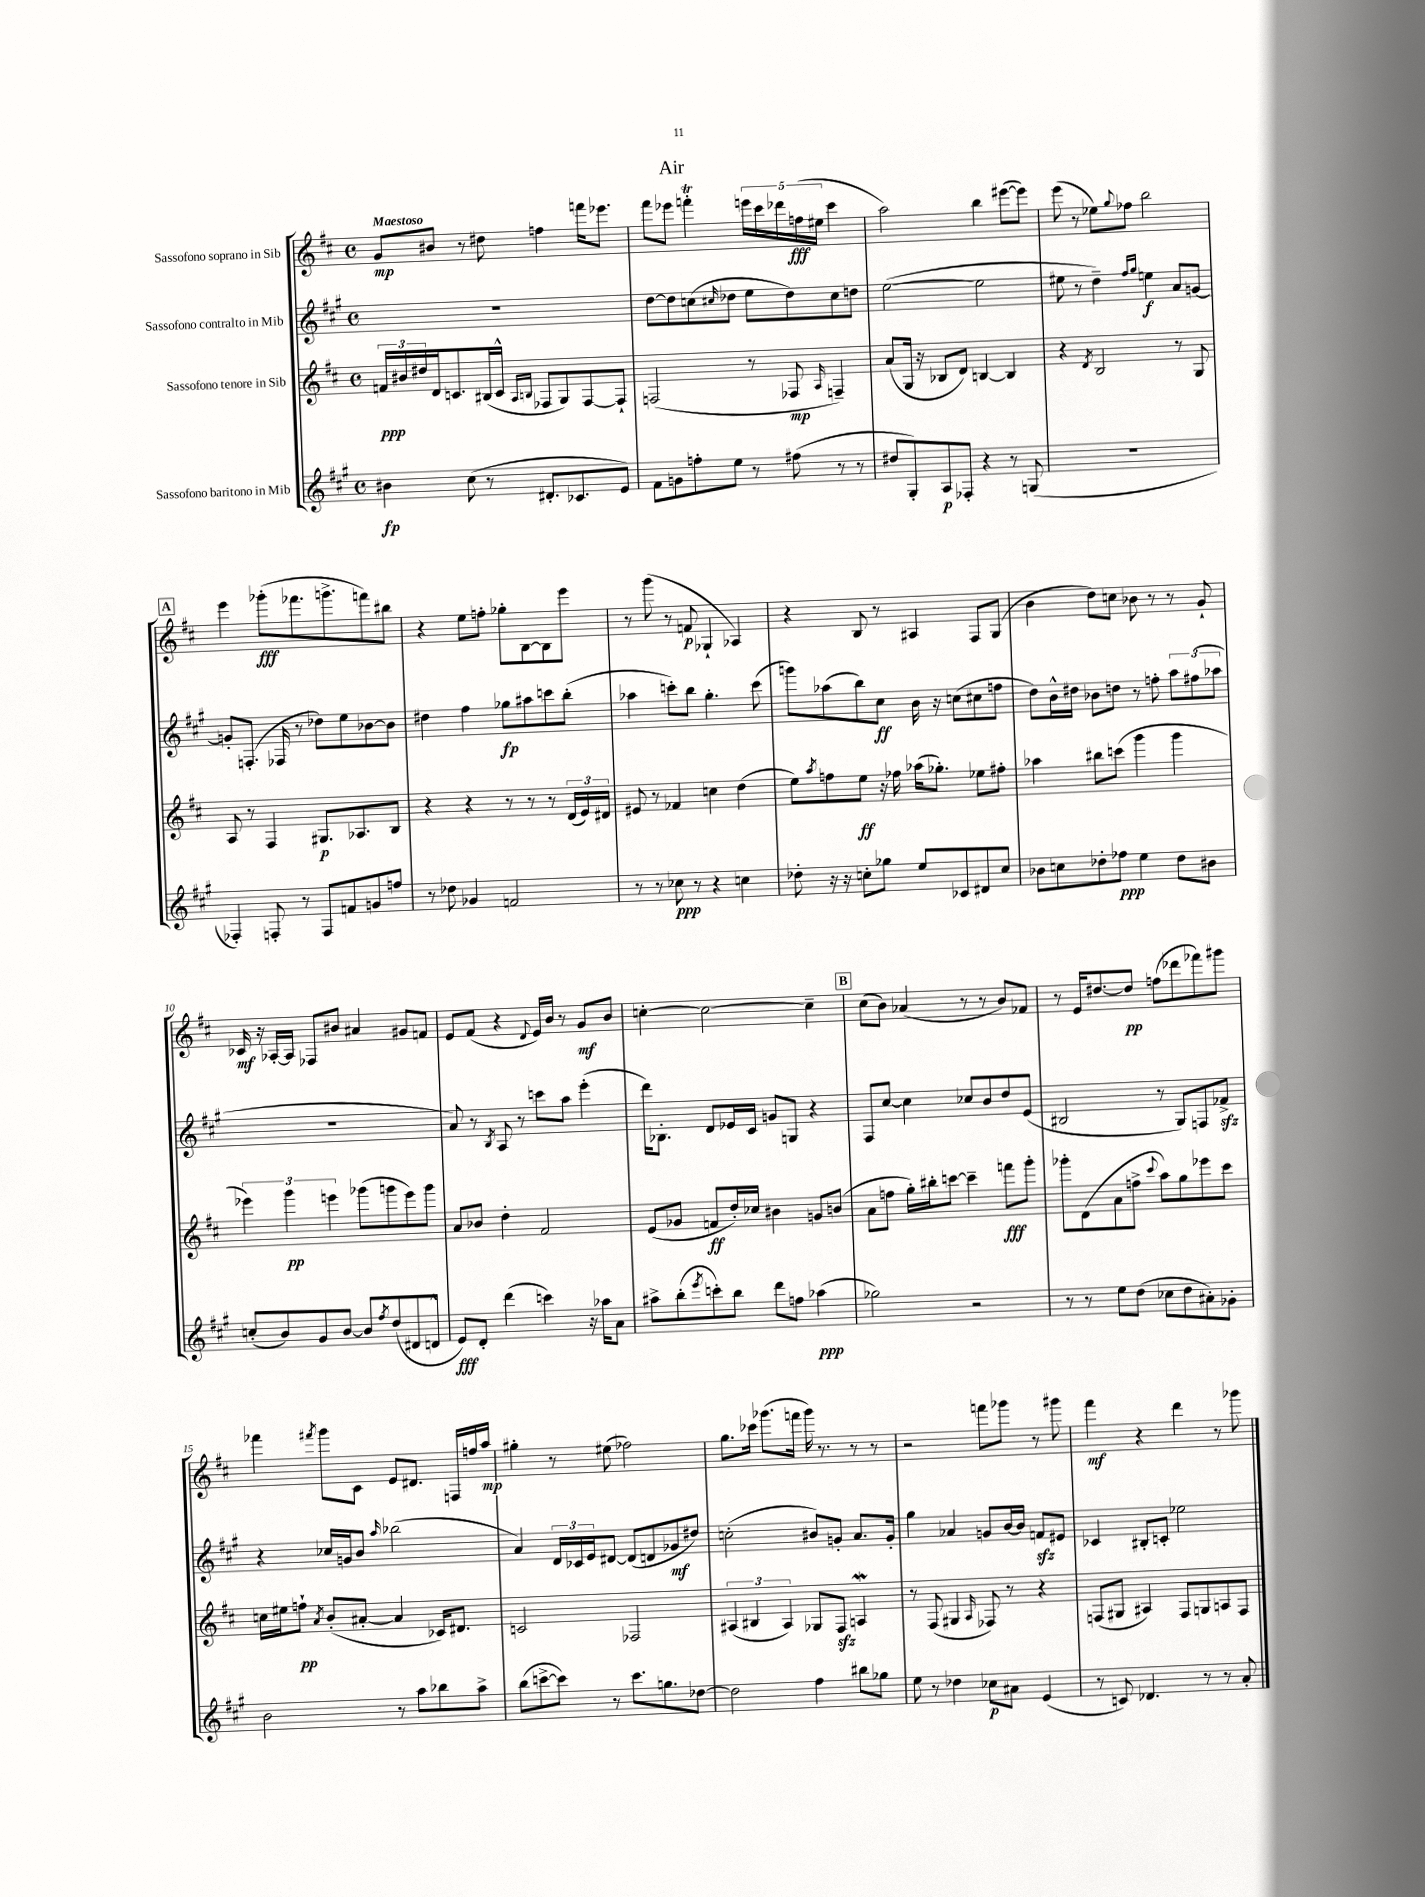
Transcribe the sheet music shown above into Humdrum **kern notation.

**kern	**kern	**kern	**kern
*staff4	*staff3	*staff2	*staff1
*clefG2	*clefG2	*clefG2	*clefG2
*k[f#c#g#]	*k[f#c#]	*k[f#c#g#]	*k[f#c#]
*M4/4	*M4/4	*M4/4	*M4/4
*met(c)	*met(c)	*met(c)	*met(c)
4b#\	24f/LL	1r	8g/L
.	24b#/	.	.
.	24dd#/	.	.
.	16d/J	.	8b#/J
.	8.c/	.	.
(8cc#\	.	.	8r
8r	(16B#/L	.	8dd#\
.	16c^^/JJ	.	.
.	16qqA/LL	.	.
.	16qqB/JJ	.	.
8.d#'/L	8F-/L	.	4ff\
.	8G/)	.	.
8.c-/	.	.	.
.	[8F-/	.	16fff\LK
.	.	.	8.eee-\J
8e/J)	8F-`/]J	.	.
=	=	=	=
8f#\L	(2F/	[8dd\L	8fff#\L
8g\	.	8dd\]	8eee-\J
8ff'\	.	(8cc\	4fff'\
.	.	16qqcc#/	.
8ee\J	.	8dd-\J	.
8r	8r	8ee\L	20eee\LL
.	.	.	20ccc#\
.	.	.	20ddd-\
(8ff#\	8F-/	8dd-\)	.
.	.	.	(20ff\
.	.	.	20ee#\JJ
.	16qqA/	.	.
8r	4F~/)	8cc#\	4ccc#\
8r	.	8dd\J	.
=	=	=	=
8dd#/L	(8a/L	([2ee\	2aa\)
8G#'/)	16G/Jk	.	.
.	16r	.	.
8A/	8B-/L	.	.
8F-'/J	8d/J)	.	.
4r	[4B/	2ee\]	4bb\
8r	4B/]	.	([8eee#\L
(8G/	.	.	8eee#\]J)
=	=	=	=
1r	4r	8ee#\	(8eee\
.	.	8r	8r
.	8qd/	.	.
.	2B/	4dd~\)	8ee-\L)
.	.	.	8qqgg/
.	.	.	8ff-\J
.	.	16qqff#/LL	.
.	.	16qqgg#/JJ	.
.	.	4ee\	2bb\
.	8r	8a/L	.
.	8G/	[8g/J	.
=	=	=	=
4F-'/)	8A/	8g'/]L	4eee\
.	8r	(8.F'/J	.
8F'/	4F#/	.	(8ggg-'\L
.	.	16F-/	.
8r	.	8r	8.fff-\
8F/L	8.G#/L	8dd-\L)	.
.	.	.	8.ggg^\
8f/	.	8ee\	.
.	8.A-/	.	.
8g/	.	[8b-\	8fff\)
8ff/J	8B/J	8b-\]J	8bb#\J
=	=	=	=
8r	4r	4dd#\	4r
8dd-\	.	.	.
4g-/	4r	4ff#\	8ee\L
.	.	.	8ff'\J
2f/	8r	8gg-\L	8gg-'\L
.	8r	8aa#\	[8B\
.	8r	8ccc\	8B\]
.	(24d/LL	(8bb'\J	8eee\J
.	24e/)	.	.
.	24d#/JJ	.	.
=	=	=	=
8r	8e#/	4aa-\	8r
8r	8r	.	(8ggg\
8cc-\	4f-/	8ccc'\L)	8r
8r	.	8bb\J	8f/
4r	4cc\	4.gg#'\	4G-`/
4cc\	(4dd\	.	4A-/)
.	.	(8ccc\	.
=	=	=	=
8dd-'\	8ee\L)	8ggg\L)	4r
.	8qaa/	.	.
16r	8ff\	(8aa-\	.
16r	.	.	.
8cc'\L	8ee\J	8bb\)	8B/
8gg-\J	16r	8cc#\J	8r
.	16ff-\	.	.
8ee/L	(16aa-\LK	16b\	4A#/
.	8.gg-'\J)	16r	.
8c-/	.	(8cc\L	.
8d#/	8ee-\L	8cc#\	8F#/L
8cc/J	8ff#'\J	8ff\J	(8G/J
=	=	=	=
8b-\L	4aa-\	8dd\L)	4b\
8cc\	.	16b^^\L	.
.	.	16dd#\JJ	.
8dd-'\	8bb#\L	8b-\L	8dd\L)
8ff-\J	(8ccc\J	8dd\J	8cc\J
4ee\	4ggg\	8r	8b-\
.	.	8ff'\	8r
8dd-\L	4ggg\	12aa\L	8r
.	.	(12ff#\	.
8b#\J	.	.	8g`/
.	.	12aa-\J	.
=	=	=	=
(8cc'/L	6eee-\)	1r	16c-/
.	.	.	16r
8b/)	.	.	[16A-'/LL
.	6ggg\	.	.
.	.	.	16A-/]JJ
8g#/	.	.	8F-/L
.	6eee\	.	.
[8b/J	.	.	8b#/J
8b/]L	(8ggg-\L	.	4a#/
8qff#/	.	.	.
(8dd/	8ggg\	.	.
8d#/	8eee\)	.	8g#/L
8d^^/J	8ggg\J	.	8f/J
=	=	=	=
8e/L)	8a/L	8a/)	8e/L
8d'/J	8b-/J	8r	(8f#/J
.	.	8qB/	.
(4ddd\	4dd'\	8A/	4r
.	.	8r	.
.	.	.	8qqd/
4ccc\)	2f#/	8ccc\L	16e/LL)
.	.	.	16b/JJ
.	.	8aa\J	8r
16r	.	(4eee'\	8g/L
16aa-\LK	.	.	.
8a\J	.	.	8b/J
=	=	=	=
8aa#^\L	(8e/L	16ddd\LK)	[4cc'\
.	.	8.B-'\J	.
(8bb'\	8g-/J	.	.
8qeee/	.	.	.
8ccc'\)	8f/L	8d/L	2cc\_
8bb\J	16dd'/L)	16e-/L	.
.	16cc-/JJ	16c#/JJ	.
8ddd\L	4b#\	8g/L	.
8ff\J	.	8G/J	.
(4aa-\	8g/L	4r	4cc~\]
.	(8b/J	.	.
=	=	=	=
2gg-\)	8a\L	8F#/L	(8cc#\L
.	8ff\J	[8cc#/J	8b\J)
.	16gg'\LL)	4cc#\]	(4a-/
.	16bb#'\J	.	.
.	[8ccc\J	.	.
2r	4ccc~\]	8cc-/L	8r
.	.	8b/	8r
.	8fff\L	8dd/	8b/L)
.	8ggg'\J	(8e/J	8f-/J
=	=	=	=
8r	8ggg-'\L	2B#/	8r
8r	(8d\	.	16e/LK
.	.	.	[8.dd#/
8ee\L	8a\	.	.
(8dd\J	8ff^\J	.	8dd#/]J
.	8qqccc#/	.	.
8cc-\L	8aa\L)	8r	(8ff\L
8dd\	8gg\	8G#/L)	8ddd-\
8a#'\)	8eee-\	8F/	8fff-\)
8g-'\J	8ccc#\J	8f-^/J	8ggg#\J
=	=	=	=
2b\	16cc\LL	4r	4fff-\
.	16ee#\J	.	.
.	8ff`\J	.	.
.	8qa/	.	8qfff#/
.	(8b'/L	16cc-/LL	8ggg\L
.	.	16g/J	.
.	[8a#'/J	8b/J	8c#\J
.	.	16qqaa/	.
8r	4a#/]	(2bb-\	8e/L
8aa\L	.	.	8.d#/J
8bb-\	16c-/LK)	.	.
.	8.d#/J	.	16F/LL
8aa^\J	.	.	16ff/
.	.	.	16aa/JJ
=	=	=	=
(8bb\L	2c/	4a/)	4gg#'\
[8ccc^\	.	.	.
8ccc\]J)	.	24d/LL	8r
.	.	24c-/	.
.	.	24e/J	.
8r	.	[8d#/J	(8ee#\
8.ccc\L	2F-/	(8d#/]L	2ff-\)
.	.	8d/	.
8.gg\	.	.	.
.	.	8g-/	.
[8dd-\J	.	8dd#/J)	.
=	=	=	=
2dd-\]	(6A#/	(2cc'\	8.gg\L
.	6B#/	.	.
.	.	.	16ccc-\Jk
.	.	.	(8.ggg-\L
.	6A#/)	.	.
.	.	.	16fff\Jk
4ff#\	8G-/L	8b#/L)	16ggg-\)
.	.	.	8.r
.	8F#/J	8g'/J	.
8bb#\L	4A/	8.a/L	8r
8gg-\J	.	.	8r
.	.	16g'/Jk	.
=	=	=	=
8ee\	8r	4gg#\	2r
8r	(8F#/	.	.
4dd-\	4G#/	4a-/	.
.	16qqA/	.	.
8cc-\L	8F-/)	8g/L	8fff\L
8a#\J	8r	[16b/L	8ggg-\J
.	.	16b/]JJ	.
(4e/	4r	8f/L	8r
.	.	8e#/J	8ggg#\
=	=	=	=
8r	(8F/L	4c-/	4fff#\
8c/)	8G#/J	.	.
4.d-/	4A#/)	8B#'/L	4r
.	.	8c'/J	.
.	8F/L	2ee-\	4ddd\
8r	8G/	.	.
8r	8A/	.	8r
8a'/	8F/J	.	8ggg-\
==	==	==	==
*-	*-	*-	*-
